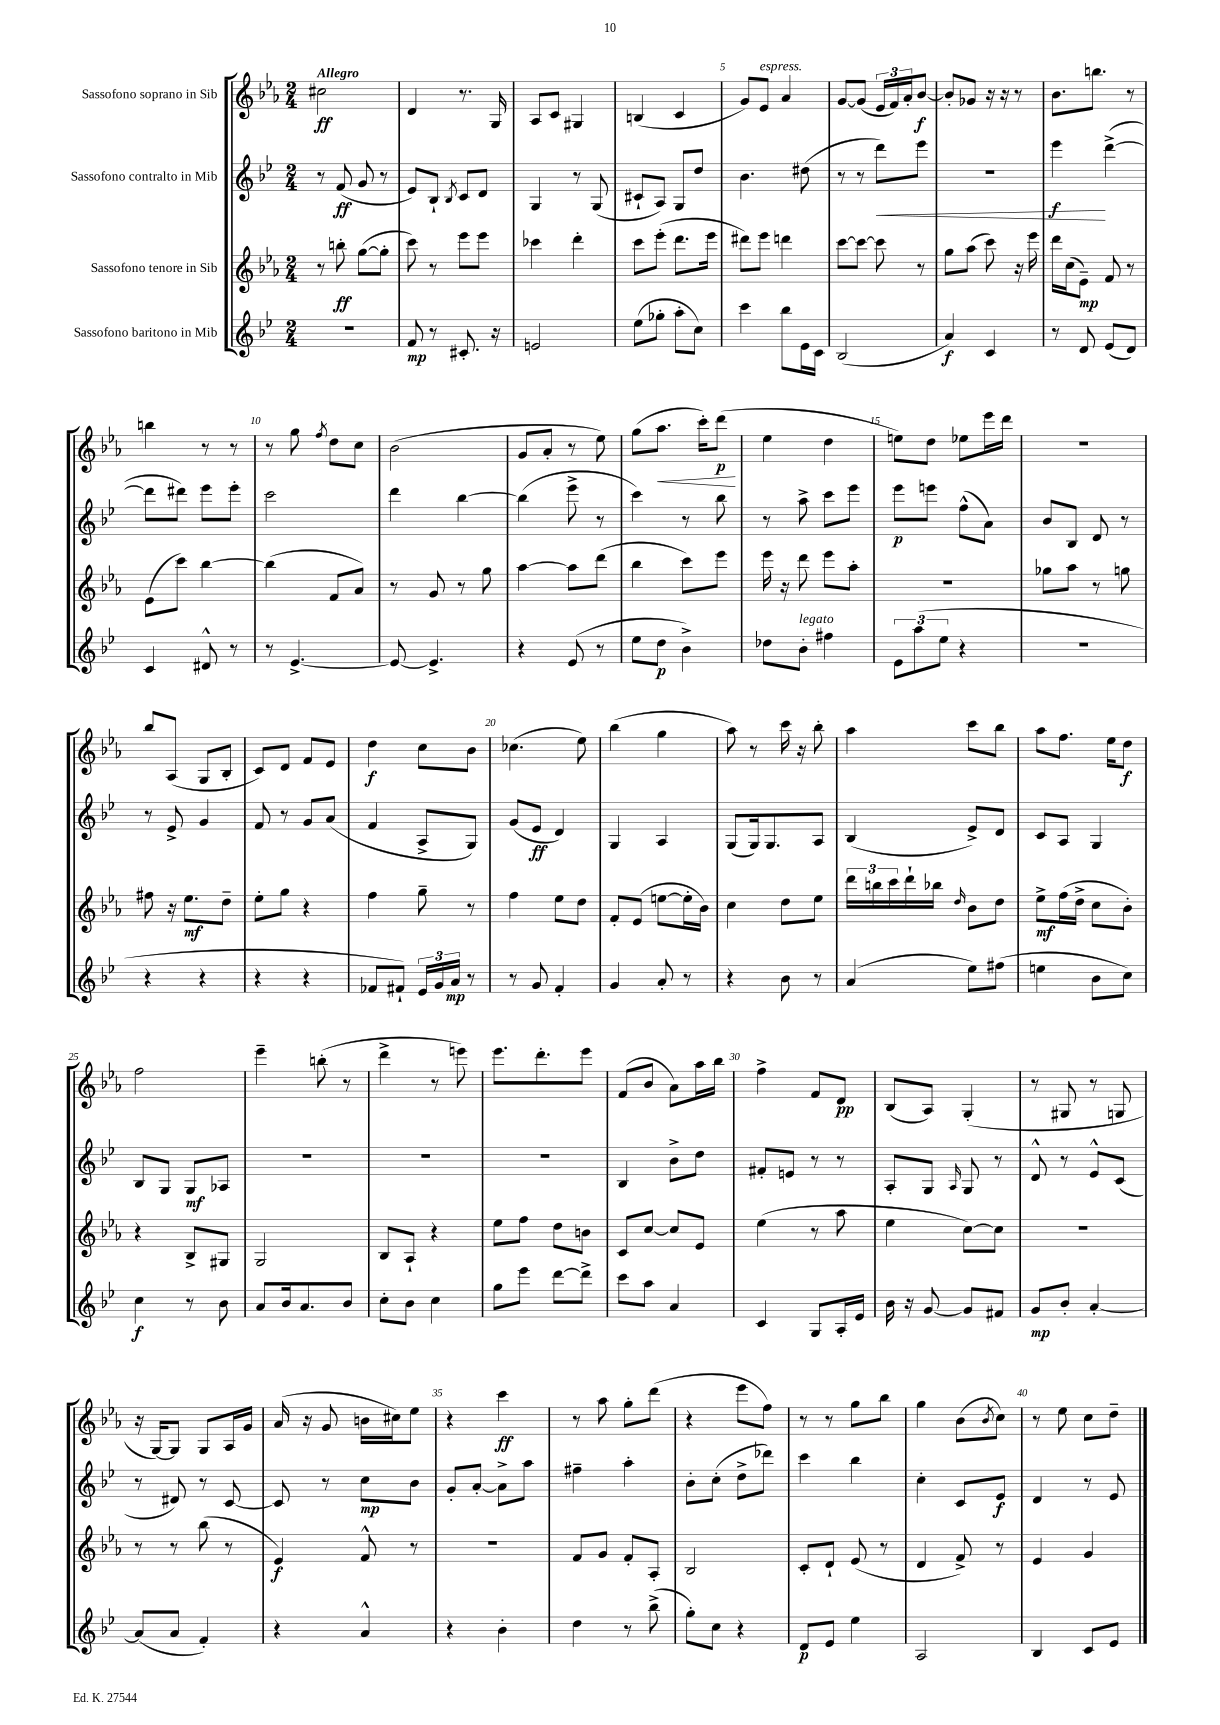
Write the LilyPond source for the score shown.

<<
\new StaffGroup <<
\new Staff = "s0" \with { instrumentName = "Sassofono soprano in Sib" } {
    \clef treble \key ees \major \numericTimeSignature \time 2/4 \tempo "Allegro"
    cis''2\ff |
    d'4 r8. g16 |
    aes8 c'8 gis4 |
    b4( c'4 |
    g'8) ees'8^\markup { \italic "espress." } aes'4 |
    g'8~ g'8( \tuplet 3/2 { ees'16 f'16) aes'16-. } bes'8~\f |
    bes'8-. ges'8 r16 r16 r8 |
    bes'8. b''8. r8 |
    b''4 r8 r8 |
    r8 g''8 \acciaccatura { f''8 } d''8 c''8 |
    bes'2( |
    g'8 aes'8-. r8 ees''8) |
    g''8( aes''8.\< c'''16-.) d'''8\p\!( |
    ees''4 d''4 |
    e''8) d''8 ees''8 ees'''16 d'''16 |
    r2 |
    bes''8 aes8( g8 bes8-. |
    c'8) d'8 f'8 ees'8 |
    d''4\f c''8 bes'8 |
    ces''4.( ees''8) |
    bes''4( g''4 |
    aes''8) r8 c'''16 r16 bes''8-. |
    aes''4 c'''8 bes''8 |
    aes''8 f''8. ees''16 d''8\f |
    f''2 |
    ees'''4-- b''8-.( r8 |
    d'''4-> r8 e'''8) |
    ees'''8. d'''8.-. ees'''8 |
    f'8( bes'8 aes'8) aes''16 bes''16 |
    f''4-> f'8 d'8\pp |
    bes8( aes8) g4-.( |
    r8 gis8 r8 g8 |
    r16 g16~) g8 g8 aes16 g'16 |
    aes'16( r16 g'8 b'16 cis''16) ees''8 |
    r4 c'''4\ff |
    r8 aes''8 g''8-. d'''8( |
    r4 ees'''8 f''8) |
    r8 r8 g''8 bes''8 |
    g''4 bes'8( \acciaccatura { bes'8 } c''8) |
    r8 ees''8 c''8 d''8-- \bar "|." |
}
\new Staff = "s1" \with { instrumentName = "Sassofono contralto in Mib" } {
    \clef treble \key bes \major \numericTimeSignature \time 2/4
    r8 f'8\ff( g'8 r8 |
    ees'8) bes8-! \acciaccatura { bes8 } c'8 d'8 |
    g4 r8 g8( |
    cis'8-! a8) g8 d''8 |
    bes'4. dis''8( |
    r8 r8 d'''8\<) ees'''8 |
    r2 |
    ees'''4\f\! d'''4~->( |
    d'''8 dis'''8) ees'''8 ees'''8-. |
    c'''2 |
    d'''4 bes''4~ |
    bes''4( ees'''8-> r8 |
    c'''4) r8 bes''8 |
    r8 a''8-> c'''8 ees'''8 |
    ees'''8\p e'''8 f''8-^( a'8) |
    bes'8 bes8 d'8 r8 |
    r8 ees'8-> g'4 |
    f'8 r8 g'8 a'8( |
    f'4 a8-> g8) |
    g'8( ees'8\ff d'4) |
    g4 a4 |
    g8( g16) g8. a8 |
    bes4( ees'8->) d'8 |
    c'8 a8 g4 |
    bes8 g8 g8\mf aes8 |
    R2 |
    R2 |
    R2 |
    bes4 bes'8-> d''8 |
    fis'8-. e'8 r8 r8 |
    a8-. g8 \grace { a16 } g8 r8 |
    d'8-^ r8 ees'8-^ c'8( |
    r8 dis'8) r8 c'8~ |
    c'8 r8 c''8\mp bes'8 |
    g'8-. a'8~-. a'8-> a''8 |
    fis''4-- a''4-. |
    bes'8-. c''8-.( d''8-> des'''8) |
    c'''4 bes''4 |
    c''4-. c'8 ees'8\f |
    d'4 r8 ees'8 \bar "|." |
}
\new Staff = "s2" \with { instrumentName = "Sassofono tenore in Sib" } {
    \clef treble \key ees \major \numericTimeSignature \time 2/4
    r8 b''8-.\ff g''8~( g''8-. |
    c'''8) r8 ees'''8 ees'''8 |
    ces'''4 d'''4-. |
    c'''8 ees'''8-.( d'''8. ees'''16 |
    dis'''8) ees'''8 d'''4 |
    c'''8~ c'''8~ c'''8 r8 |
    g''8 aes''8( c'''8) r16 ees'''16 |
    d'''16 c''16( ees'8--\mp) f'8 r8 |
    ees'8( c'''8) bes''4~ |
    bes''4( f'8 aes'8) |
    r8 g'8 r8 g''8 |
    aes''4~ aes''8 d'''8( |
    bes''4 c'''8) ees'''8 |
    ees'''16 r16 d'''8 ees'''8 aes''8-. |
    r2 |
    ges''8 aes''8 r8 g''8 |
    fis''8 r16 ees''8.\mf d''8-- |
    ees''8-. g''8 r4 |
    f''4 g''8-- r8 |
    f''4 ees''8 d''8 |
    f'8-. ees'8( e''8~ e''16-. bes'16) |
    c''4 d''8 ees''8 |
    \tuplet 3/2 { d'''16 b''16 c'''16 } d'''16-! bes''16 \grace { d''16 } bes'8 d''8 |
    ees''8->\mf f''16( d''16-> c''8 bes'8-.) |
    r4 bes8-> gis8 |
    g2 |
    bes8 aes8-! r4 |
    ees''8 f''8 d''8 b'8 |
    c'8 c''8~ c''8 ees'8 |
    ees''4( r8 aes''8 |
    ees''4 c''8~) c''8 |
    R2 |
    r8 r8 bes''8( r8 |
    ees'4\f) f'8-^ r8 |
    R2 |
    f'8 g'8 f'8-. aes8-. |
    bes2 |
    c'8-. d'8-! ees'8( r8 |
    d'4 f'8->) r8 |
    ees'4 g'4 \bar "|." |
}
\new Staff = "s3" \with { instrumentName = "Sassofono baritono in Mib" } {
    \clef treble \key bes \major \numericTimeSignature \time 2/4
    r2 |
    f'8\mp r8 cis'8.-. r16 |
    e'2 |
    ees''8( ges''8-. a''8-. c''8) |
    c'''4 bes''8 ees'16 c'16 |
    bes2( |
    a'4\f) c'4 |
    r8 d'8 ees'8( d'8) |
    c'4 dis'8-^ r8 |
    r8 ees'4.~-> |
    ees'8~ ees'4.-> |
    r4 ees'8( r8 |
    ees''8 d''8\p bes'4->) |
    des''8 bes'8-.^\markup { \italic "legato" } fis''4 |
    \tuplet 3/2 { ees'8 a''8( ees''8 } r4 |
    r2 |
    r4 r4 |
    r4 r4 |
    fes'8 fis'8-!) \tuplet 3/2 { ees'16 g'16 a'16\mp } r8 |
    r8 g'8 f'4-. |
    g'4 a'8-. r8 |
    r4 bes'8 r8 |
    a'4( ees''8) fis''8( |
    e''4 bes'8 c''8) |
    c''4\f r8 bes'8 |
    a'8 bes'16 a'8. bes'8 |
    c''8-. bes'8 c''4 |
    g''8 ees'''8 d'''8~ d'''8-> |
    c'''8 a''8 a'4 |
    c'4 g8 a16-. ees'16 |
    bes'16 r16 g'8~ g'8 fis'8 |
    g'8\mp bes'8-. a'4~-. |
    a'8( a'8 f'4-.) |
    r4 a'4-^ |
    r4 bes'4-. |
    d''4 r8 bes''8->( |
    g''8-.) c''8 r4 |
    d'8\p ees'8 ees''4 |
    a2 |
    bes4 c'8 ees'8 \bar "|." |
}
>>
>>
\layout { \context { \Score \override BarNumber.break-visibility = ##(#f #t #t) barNumberVisibility = #(every-nth-bar-number-visible 5) } }
